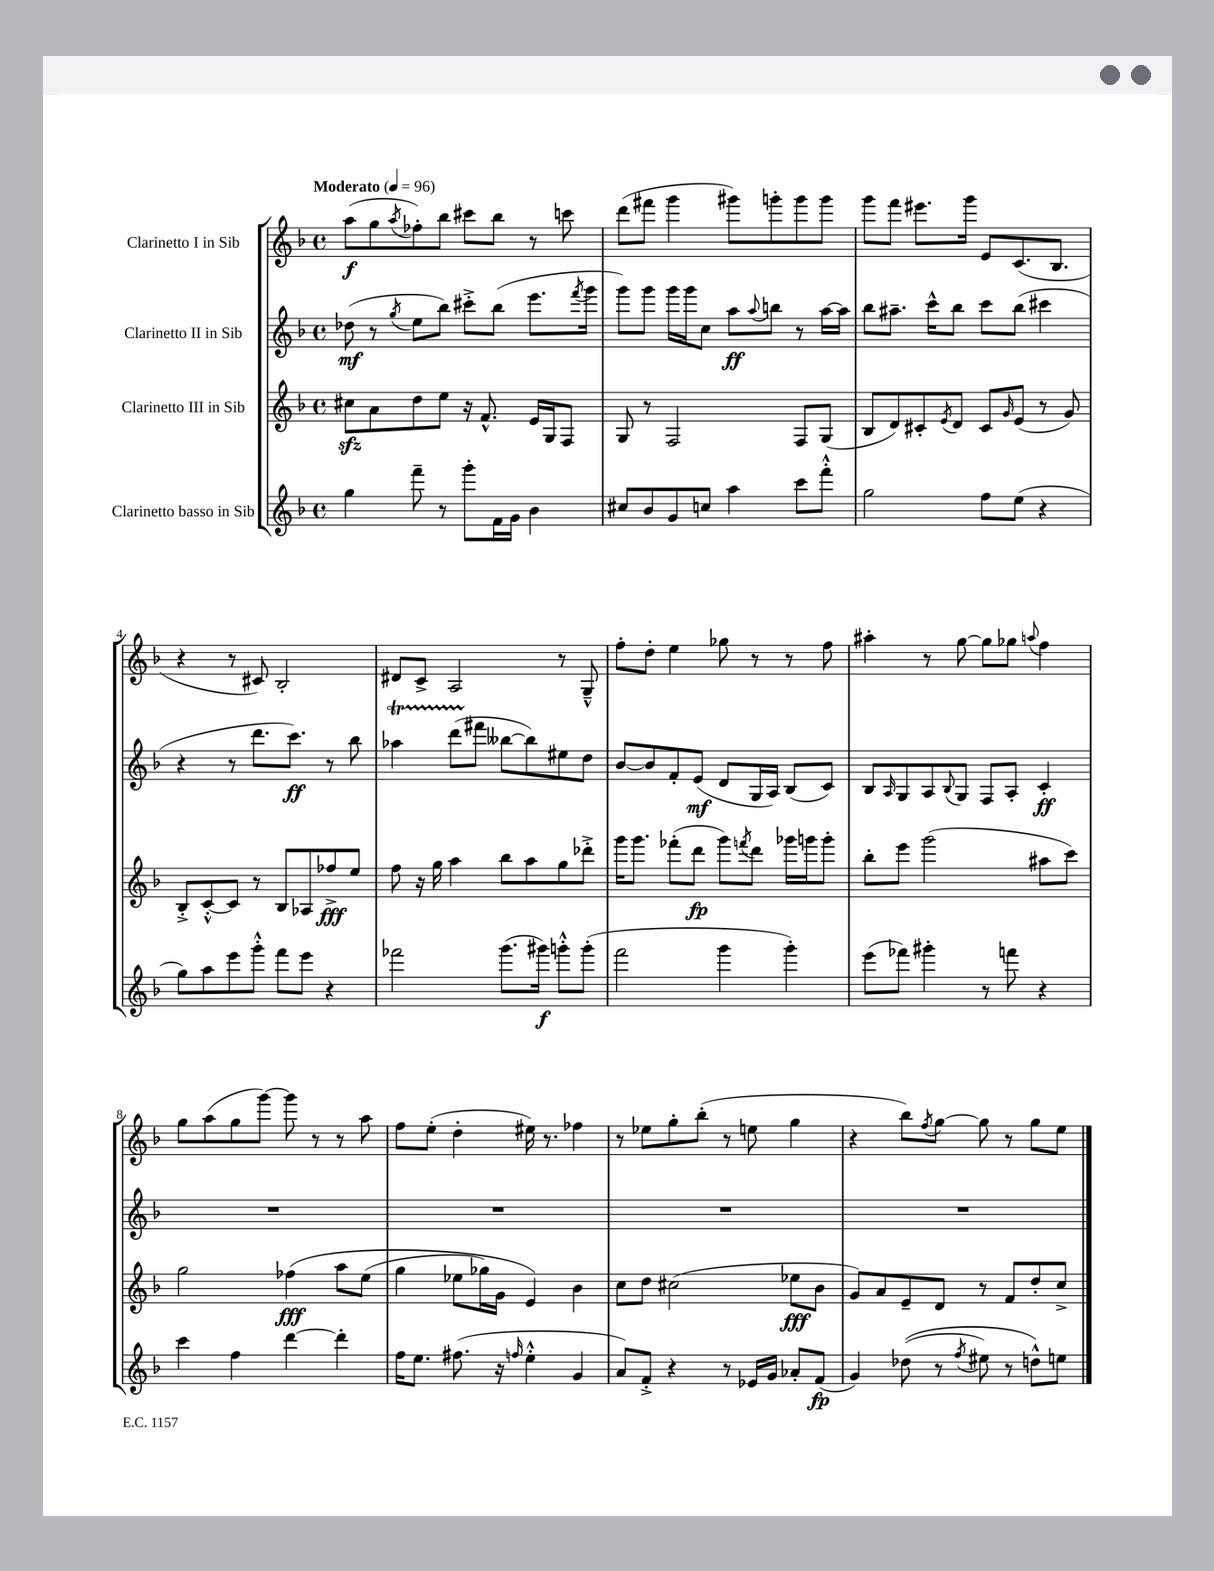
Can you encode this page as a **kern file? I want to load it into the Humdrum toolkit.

**kern	**dynam	**kern	**dynam	**kern	**dynam	**kern	**dynam
*part4	*part4	*part3	*part3	*part2	*part2	*part1	*part1
*staff4	*staff4	*staff3	*staff3	*staff2	*staff2	*staff1	*staff1
*I"Clarinetto basso in Sib	*	*I"Clarinetto III in Sib	*	*I"Clarinetto II in Sib	*	*I"Clarinetto I in Sib	*
*clefG2	*	*clefG2	*	*clefG2	*	*clefG2	*
*k[b-]	*	*k[b-]	*	*k[b-]	*	*k[b-]	*
*M4/4	*	*M4/4	*	*M4/4	*	*M4/4	*
*met(c)	*	*met(c)	*	*met(c)	*	*met(c)	*
*MM96	*	*MM96	*	*MM96	*	*MM96	*
=1	=1	=1	=1	=1	=1	=1	=1
!	!	!	!	!	!	!LO:TX:a:B:t=Moderato	!
4gg\	.	8cc#Xzz\L	.	(8dd-X\	mf	(8aa\L	f
.	.	8a\	.	8r	.	8gg\	.
.	.	.	.	8qgg/	.	8qaa/	.
8fff~\	.	8dd\	.	8ee\L	.	8ff-X'\)	.
8r	.	8ee\J	.	8bb-\J)	.	8bb-\J	.
8ggg'\L	.	16r	.	8ccc#X'^\L	.	8ccc#X\L	.
.	.	8.f^^/	.	.	.	.	.
16f\L	.	.	.	(8bb-\J	.	8bb-\J	.
16g\JJ	.	.	.	.	.	.	.
4b-\	.	16e/LL	.	8.eee\L	.	8r	.
.	.	16G/J	.	.	.	.	.
.	.	8F/J	.	.	.	8cccn\	.
.	.	.	.	8qfff/	.	.	.
.	.	.	.	16ggg\Jk	.	.	.
=2	=2	=2	=2	=2	=2	=2	=2
8cc#X/L	.	8G/	.	8ggg\L)	.	(8ddd\L	.
8b-/	.	8r	.	8ggg\J	.	8fff#X\J	.
8g/	.	2F/	.	16ggg\LL	.	4ggg\	.
.	.	.	.	16ggg\J	.	.	.
8ccn/J	.	.	.	8cc\J	.	.	.
4aa\	.	.	.	8aa\L	ff	8ggg#X\L)	.
.	.	.	.	8qqaa/	.	.	.
.	.	.	.	8bbn\J	.	8gggn'\	.
8ccc\L	.	8F/L	.	8r	.	8ggg\	.
8fff'^^\J	.	(8G/J	.	[16aa\LL	.	8ggg\J	.
.	.	.	.	16aa\JJ]	.	.	.
=3	=3	=3	=3	=3	=3	=3	=3
2gg\	.	8B-/L	.	8bb-\L	.	8ggg\L	.
.	.	8d/)	.	8.aa#X~\J	.	8fff\J	.
.	.	8c#X'/	.	.	.	8.eee#X\L	.
.	.	.	.	16ccc^^\KL	.	.	.
.	.	8qe/	.	.	.	.	.
.	.	8d/J	.	8bb-\J	.	.	.
.	.	.	.	.	.	16ggg\Jk	.
8ff\L	.	8c#/L	.	8ccc\L	.	8e/L	.
.	.	16qqg/	.	.	.	.	.
(8ee\J	.	(8e/J	.	(8bb-\J	.	(8.c/	.
4r	.	8r	.	4ccc#X\	.	.	.
.	.	.	.	.	.	8.B-/J	.
.	.	8g/)	.	.	.	.	.
!!LO:LB:g=z
=4	=4	=4	=4	=4	=4	=4	=4
8gg\L)	.	8B-'^/L	.	4r	.	4r	.
8aa\	.	[8c'^^/	.	.	.	.	.
8eee\	.	8c/J]	.	8r	.	8r	.
8ggg'^^\J	.	8r	.	8.ddd\L	.	8c#X/)	.
8fff\L	.	8B-/L	.	.	.	2B-'/	.
.	.	.	.	8.ccc\J)	ff	.	.
8eee\J	.	8A-X/	.	.	.	.	.
4r	.	8ff-X^/	fff	8r	.	.	.
.	.	8ee/J	.	8bb-\	.	.	.
=5	=5	=5	=5	=5	=5	=5	=5
2fff-X\	.	8ff\	.	4aa-XT\	.	8d#X/L	.
.	.	16r	.	.	.	8c^/J	.
.	.	16gg\	.	.	.	.	.
.	.	4aa\	.	(8dddTTT\L	.	2A/	.
.	.	.	.	8fff#X\J	.	.	.
(8.ggg\L	.	8bb-\L	.	[8bb--X\L	.	.	.
.	.	8aa\	.	8bb--\])	.	.	.
16ggg#X\Jk)	f	.	.	.	.	.	.
8gggn'^^\L	.	8gg\	.	8ee#X\	.	8r	.
(8ggg'\J	.	8ddd-X'^\J	.	8dd\J	.	8G~^^/	.
=6	=6	=6	=6	=6	=6	=6	=6
2fff\	.	16ggg\KL	.	[8b-/L	.	8ff'\L	.
.	.	8.ggg\J	.	.	.	.	.
.	.	.	.	8b-/]	.	8dd'\J	.
.	.	(8fff-X'\L	.	8f'/	.	4ee\	.
.	.	8ddd\J	fp	(8e/J	mf	.	.
4ggg\	.	8ggg\L)	.	8d/L	.	8gg-X\	.
.	.	8qfffn/	.	.	.	.	.
.	.	8ddd\J	.	16G/L	.	8r	.
.	.	.	.	16A/JJ)	.	.	.
4ggg'\)	.	16ggg-X\LL	.	(8B-/L	.	8r	.
.	.	16gggn\J	.	.	.	.	.
.	.	8ggg'\J	.	8c/J)	.	8ff\	.
=7	=7	=7	=7	=7	=7	=7	=7
(8eee\L	.	8bb-'\L	.	8B-/L	.	4aa#X'\	.
.	.	.	.	16qqA/	.	.	.
8fff-X\J)	.	8eee\J	.	8G/	.	.	.
4ggg#X'\	.	(2ggg\	.	8A/	.	8r	.
.	.	.	.	8qqB-/	.	.	.
.	.	.	.	8G/J	.	[8gg\	.
8r	.	.	.	8F/L	.	8gg\L]	.
8fffn\	.	.	.	8A'/J	.	8gg-X\J	.
.	.	.	.	.	.	8qqaan/	.
4r	.	8aa#X\L	.	4c'/	ff	4ff\	.
.	.	8ccc\J)	.	.	.	.	.
!!LO:LB:g=z
=8	=8	=8	=8	=8	=8	=8	=8
4ccc\	.	2gg\	.	1r	.	8gg\L	.
.	.	.	.	.	.	(8aa\	.
4ff\	.	.	.	.	.	8gg\	.
.	.	.	.	.	.	[8ggg\J)	.
[4ddd\	.	(4ff-X\	fff	.	.	8ggg\]	.
.	.	.	.	.	.	8r	.
4ddd'\]	.	8aa\L	.	.	.	8r	.
.	.	(8ee\J	.	.	.	8aa\	.
=9	=9	=9	=9	=9	=9	=9	=9
16ff\KL	.	4gg\	.	1r	.	8ff\L	.
8.ee\J	.	.	.	.	.	.	.
.	.	.	.	.	.	(8ee'\J	.
(8.ff#X\	.	8ee-X\L	.	.	.	4dd'\	.
.	.	16gg-X\L)	.	.	.	.	.
16r	.	16g\JJ	.	.	.	.	.
16qqffn/	.	.	.	.	.	.	.
4ee'^^\	.	4e/)	.	.	.	16ee#X\)	.
.	.	.	.	.	.	8.r	.
4g/	.	4b-\	.	.	.	4ff-X\	.
=10	=10	=10	=10	=10	=10	=10	=10
8a/L)	.	8cc\L	.	1r	.	8r	.
8f'^/J	.	8dd\J	.	.	.	8ee-X\L	.
4r	.	(2cc#X\	.	.	.	8gg'\	.
.	.	.	.	.	.	(8bb-'\J	.
8r	.	.	.	.	.	8r	.
16e-X/LL	.	.	.	.	.	8een\	.
16g/JJ	.	.	.	.	.	.	.
8a-X'/L	.	8ee-X\L	fff	.	.	4gg\	.
(8f/J	fp	8b-\J	.	.	.	.	.
=11	=11	=11	=11	=11	=11	=11	=11
4g/)	.	8g/L)	.	1r	.	4r	.
.	.	8a/	.	.	.	.	.
((8dd-X\	.	8e~/	.	.	.	8bb-\L)	.
.	.	.	.	.	.	8qff/	.
8r	.	8d/J	.	.	.	[8gg\J	.
8qff/	.	.	.	.	.	.	.
8ee#X\)	.	8r	.	.	.	8gg\]	.
8r	.	8f/L	.	.	.	8r	.
8ddn^^\L)	.	8dd'/	.	.	.	8gg\L	.
8een\J	.	8cc^/J	.	.	.	8ee\J	.
==	==	==	==	==	==	==	==
*-	*-	*-	*-	*-	*-	*-	*-
